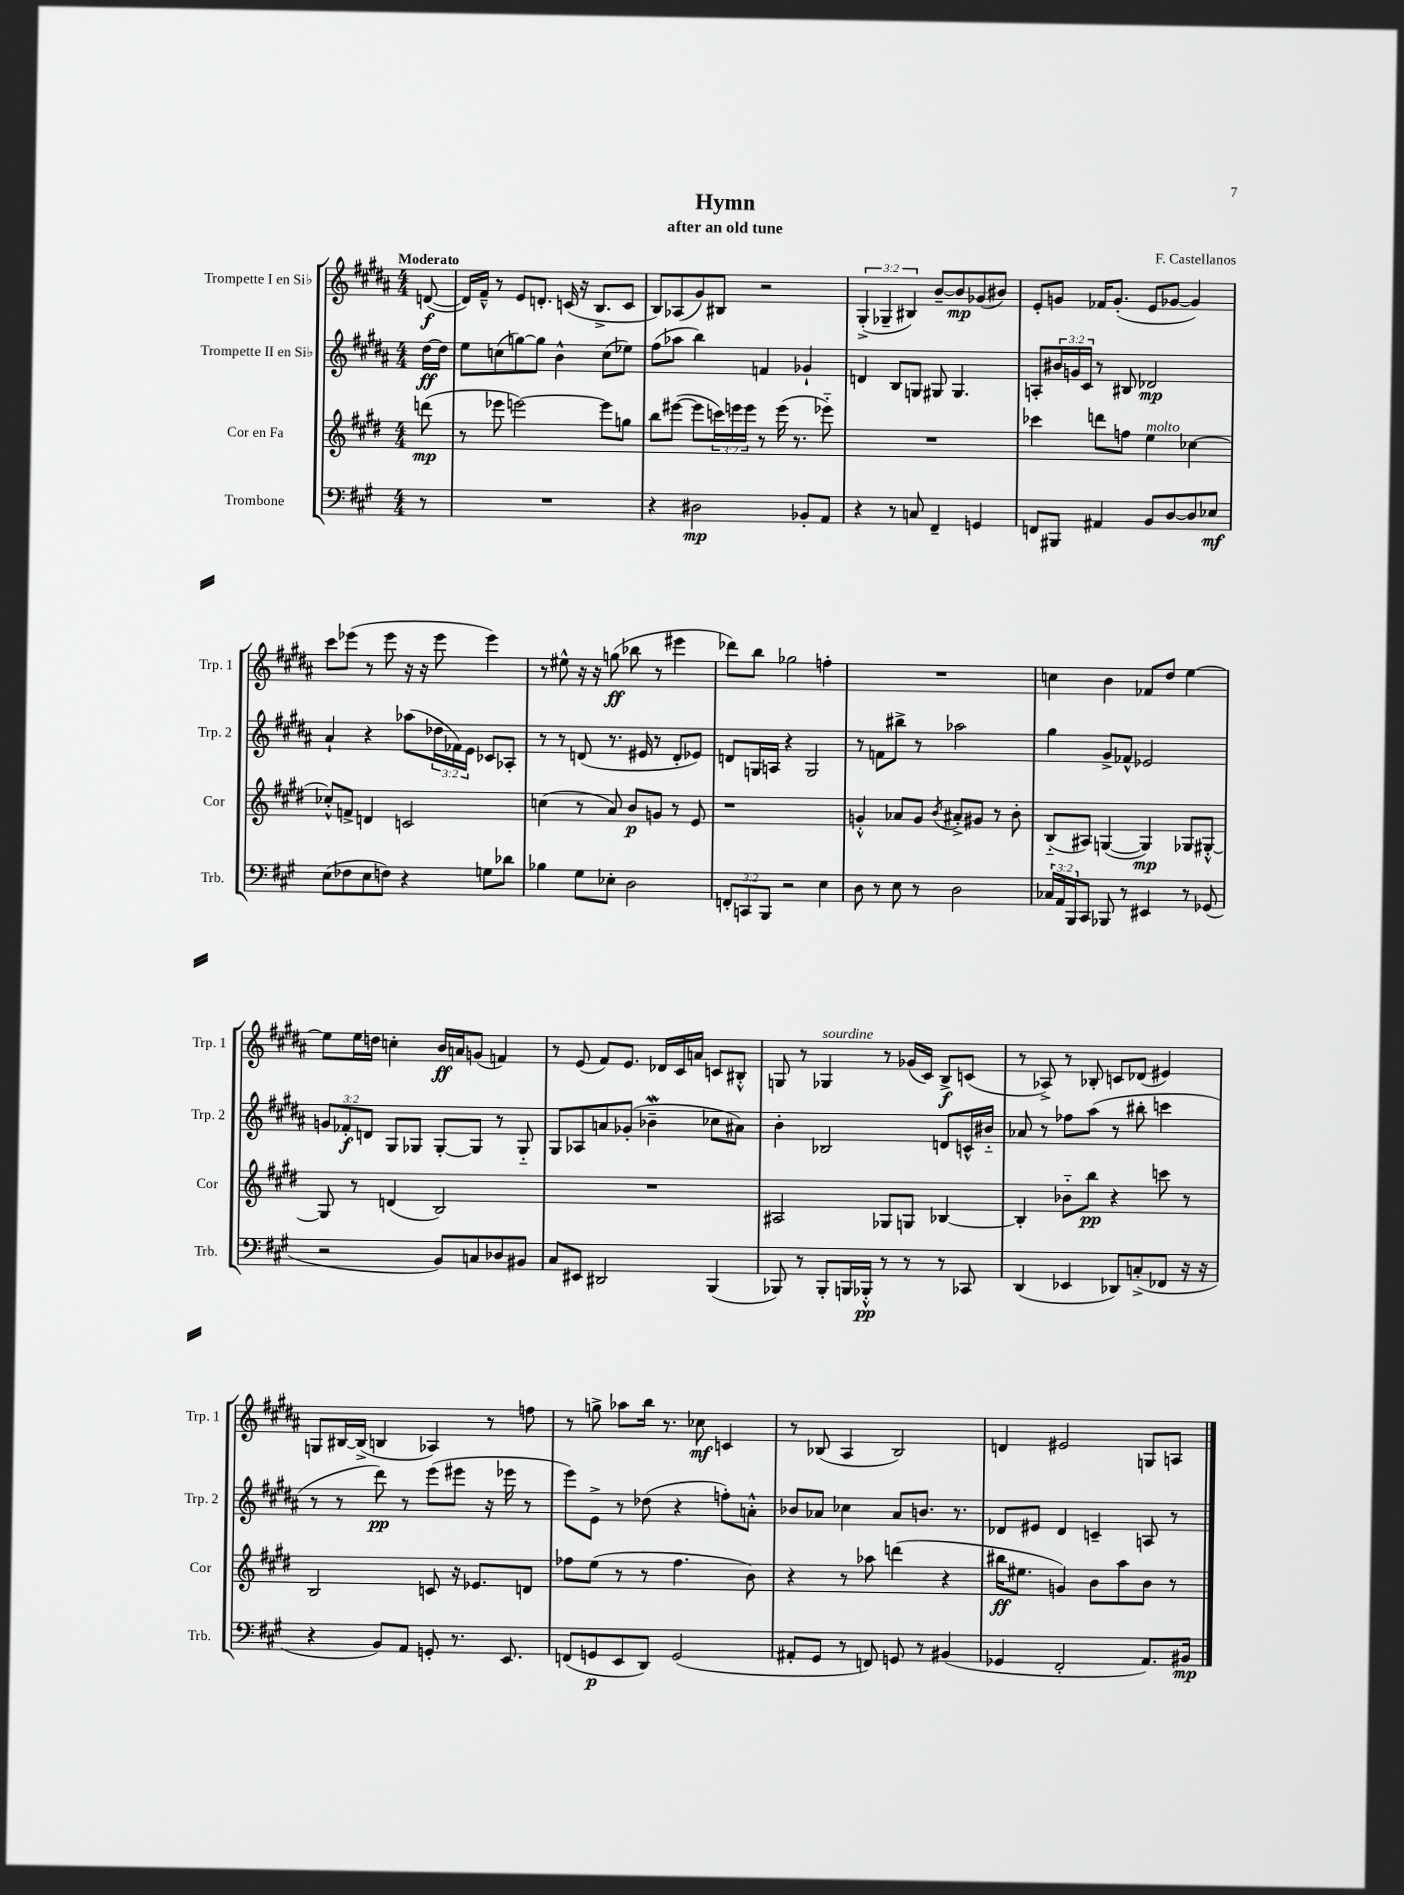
\header { title = "Hymn" composer = "F. Castellanos" subtitle = "after an old tune" }
<<
\new StaffGroup <<
\new Staff = "s0" \with { instrumentName = "Trompette I en Sib" shortInstrumentName = "Trp. 1" } {
    \clef treble \key b \major \numericTimeSignature \time 4/4 \override Staff.TupletNumber.text = #tuplet-number::calc-fraction-text \partial 8 \tempo "Moderato"
    d'8~\f( |
    d'16) fis'16---^ r8 e'8 d'8.-. c'16( r16 b8.-> c'8 |
    b8) aes8( gis'8) bis8 r2 |
    \tuplet 3/2 { gis4-.->( ges4-- bis4) } b'8~-- b'8\mp ges'8( bis'8) |
    e'8-. g'8 fes'16 g'8.-.( e'8 ges'8~ ges'4) |
    cis'''8 ees'''8( r8 ees'''8 r16 r16 ees'''8 ees'''4) |
    r8 eis''8-^ r16 r16 g''8\ff( bes''8 r8 eis'''4 |
    des'''8) b''8 ges''2 f''4-. |
    R1 |
    c''4 b'4 fes'8 dis''8 e''4~ |
    e''8 e''16 d''16 c''4-. b'16\ff a'16 g'8( f'4) |
    r8 e'8( fis'8) e'8. des'16 cis'16 a'16 c'8 bis8-.-^ |
    g8 r8 ges4^\markup { \italic "sourdine" } r8 ges'16( cis'16) b8->\f c'8( |
    r8 aes8->) r8 bes8-. c'8 des'8( eis'4) |
    g8 bis16~ bis16->( b4 aes4) r8 f''8 |
    r8 g''8-> aes''8 b''16 r8. ces''8\mf c'4 |
    r8 bes8( ais4 bes2) |
    d'4 eis'2 g8 a8 \bar "|." |
}
\new Staff = "s1" \with { instrumentName = "Trompette II en Sib" shortInstrumentName = "Trp. 2" } {
    \clef treble \key b \major \numericTimeSignature \time 4/4 \override Staff.TupletNumber.text = #tuplet-number::calc-fraction-text \partial 8
    dis''16~\ff dis''16 |
    e''8 c''8( g''8~) g''8 b'4-^ c''8( ees''8) |
    fis''8( aes''8 b''4) f'4 ges'4-! |
    d'4 b8 g8 gis8 gis4. |
    a8-. \tuplet 3/2 { bis'16 g'16 cis'16 } r8 bis8 des'2\mp |
    ais'4-! r4 aes''8( \tuplet 3/2 { des''16 fes'16) e'16 } ces'8 aes8-. |
    r8 r8 d'8( r8. eis'16 r8 d'8-. ees'8) |
    d'8 g16 a16 r4 g2 |
    r8 f'8 bis''8-> r8 aes''2 |
    gis''4 gis'8-> fes'8-^ ees'2 |
    \tuplet 3/2 { g'8 fes'8-.\f d'8 } gis8 ges8 ges8~-. ges8 r8 ges8-_ |
    gis8 aes8 a'8 ges'8-.( bes'4--\mordent ces''8 ais'8) |
    b'4-. bes2 d'8 c'16-^ bis'16-_ |
    aes'8 r8 fes''8 ais''8( r8 bis''8-. c'''4 |
    r8 r8 dis'''8\pp) r8 e'''8( eis'''8 r16 ees'''16 r8 |
    e'''8) e'8-> r8 des''8( r4 f''8-.) a'8-.-^ |
    bes'8 aes'8 ces''4 aes'8 b'8. r8. |
    des'8 eis'8 des'4 c'4-- a8 r8 \bar "|." |
}
\new Staff = "s2" \with { instrumentName = "Cor en Fa" shortInstrumentName = "Cor" } {
    \clef treble \key e \major \numericTimeSignature \time 4/4 \override Staff.TupletNumber.text = #tuplet-number::calc-fraction-text \partial 8
    d'''8\mp( |
    r8 ees'''8 e'''2~) e'''8 g''8 |
    b''8 eis'''8~( eis'''8 \tuplet 3/2 { c'''16) e'''16 e'''16 } r8 e'''16( r8. ees'''8-_) |
    R1 |
    ces'''4 d'''8 f''8 e''4^\markup { \italic "molto" } ces''4~ |
    ces''8-.-^ f'8-> d'4 c'2 |
    c''4( r8 a'8) b'8\p g'8 r8 e'8 |
    r1 |
    g'4-.-^ aes'8 g'8 \acciaccatura { b'8 } ais'8-.-> gis'8 r8 b'8-. |
    b8-_( ais8) g4~( g4\mp) ges8 gis8~-.-^ |
    gis8 r8 d'4( b2) |
    R1 |
    ais2 ges8 g8 bes4~ |
    bes4-. bes'8-_ b''8\pp r4 c'''8 r8 |
    b2 c'8 r16 ees'8. d'8 |
    fes''8 e''8( r8 r8 fes''4. b'8) |
    r4 r8 aes''8 d'''4( r4 |
    bis''16\ff eis''8. g'4) b'8 a''8 b'8 r8 \bar "|." |
}
\new Staff = "s3" \with { instrumentName = "Trombone" shortInstrumentName = "Trb." } {
    \clef bass \key a \major \numericTimeSignature \time 4/4 \override Staff.TupletNumber.text = #tuplet-number::calc-fraction-text \partial 8
    r8 |
    R1 |
    r4 dis2\mp bes,8-. a,8 |
    r4 r8 c8 fis,4-- g,4 |
    f,8 bis,,8 ais,4 b,8 d8~ d8 ees8\mf |
    e8( fes8 e8 f8) r4 g8 des'8 |
    bes4 gis8 ees8-. d2 |
    \tuplet 3/2 { f,8-. c,8 b,,8 } r2 e4 |
    d8 r8 e8 r8 d2 |
    \tuplet 3/2 { ces16 a,16 b,,16 } cis,8 bes,,8 r8 eis,4 r8 ges,8( |
    r2 b,8) c8 des8 bis,8 |
    cis8 eis,8 dis,2 b,,4( |
    bes,,8) r8 bes,,8-. b,,16 bes,,16-.-^\pp r8 r8 r8 ces,8 |
    d,4( ees,4 des,8) c8-.->( fes,8 r16 r16 |
    r4 b,8) a,8 g,8-. r8. e,8. |
    f,8( g,8\p e,8 d,8) g,2( |
    ais,8-. gis,8 r8 f,8) g,8 r8 bis,4( |
    ges,4 fis,2-. a,8.) bis,16\mp \bar "|." |
}
>>
>>
\layout { \context { \Score \remove "Bar_number_engraver" } }
